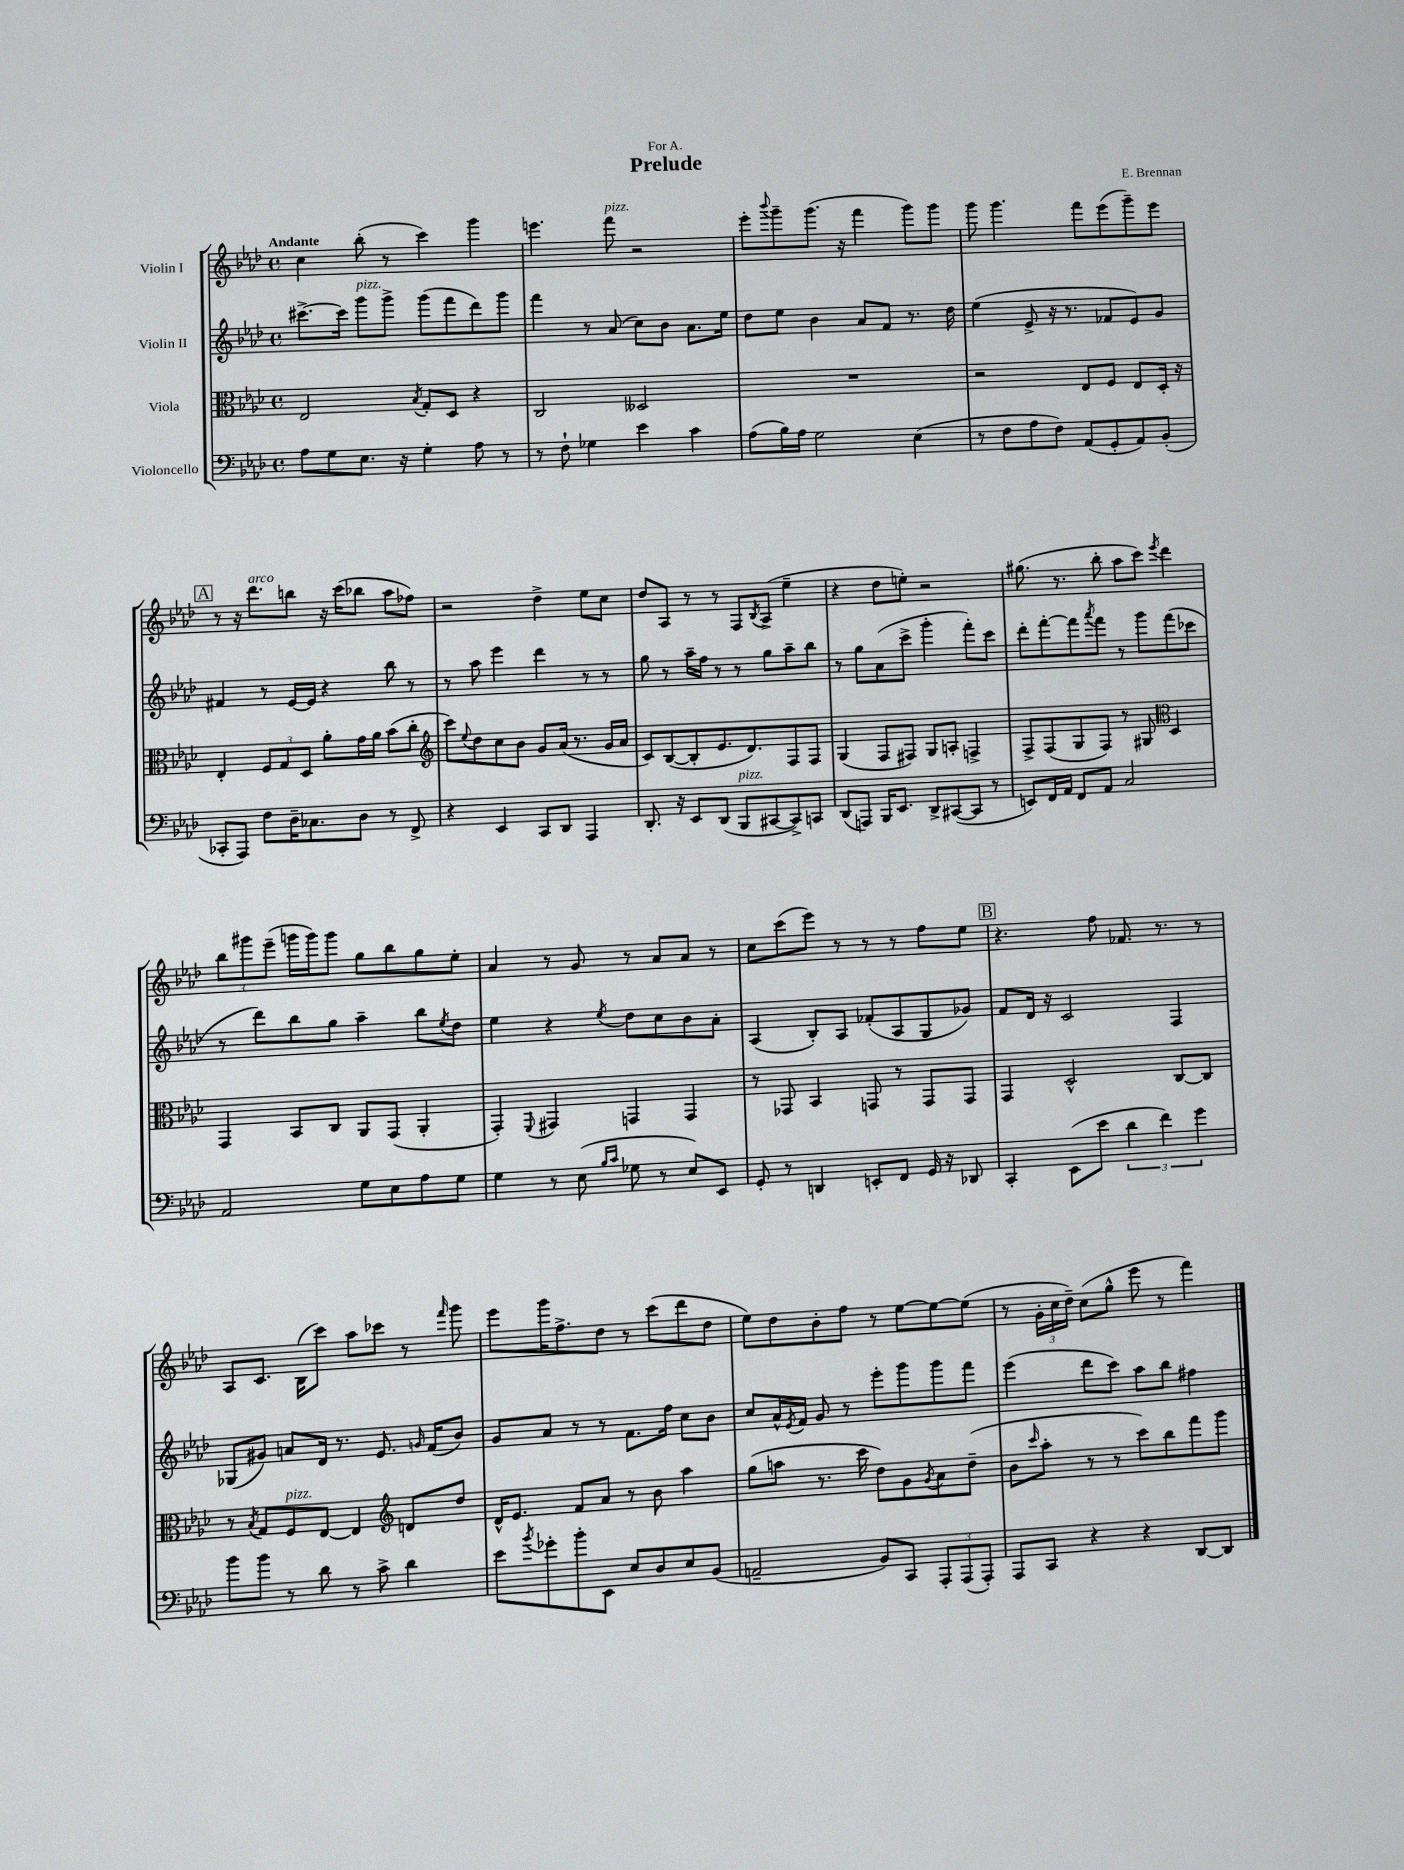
\header { title = "Prelude" composer = "E. Brennan" dedication = "For A." }
<<
\new StaffGroup <<
\new Staff = "s0" \with { instrumentName = "Violin I" } {
    \clef treble \key aes \major \defaultTimeSignature \time 4/4 \tempo "Andante"
    c''4 bes''8-.( r8 c'''4) g'''4 |
    e'''4. f'''8^\markup { \italic "pizz." } r2 |
    ees'''8-. \appoggiatura { bes'''8 } g'''8-- g'''8.( r16 f'''4 g'''8) g'''8 |
    g'''8 g'''4. f'''8 ees'''8( g'''8--) ees'''8 |
    \mark \markup { \box "A" } r8 r16 des'''8.^\markup { \italic "arco" } b''8 r16 c'''16( bes''8 aes''8 fes''8) |
    r2 des''4-> ees''8 c''8 |
    des''8 aes8 r8 r8 f8 \acciaccatura { bes8 } aes8->( ees''4-- |
    r4 des''8 e''8-.) r2 |
    gis''8.( r8. bes''8-. aes''8 c'''8) \acciaccatura { ees'''8 } des'''4 |
    \tuplet 3/2 { bes''8 gis'''8 ees'''8--( } g'''16 g'''16) g'''8 g''8 bes''8 g''8 ees''8-. |
    aes'4 r8 g'8 r8 aes'8 aes'8 r8 |
    c''8 c'''8( ees'''8) r8 r8 r8 f''8 ees''8 |
    \mark \markup { \box "B" } r4. f''8 fes'8. r8. r8 |
    aes8 c'8. bes16( c'''8) aes''8 ces'''8 r8 \grace { f'''16 } g'''8 |
    ees'''8 g'''16 f''8.-> des''8 r8 c'''8( des'''8 des''8 |
    ees''8) des''8 bes'8-. f''8 r8 ees''8~ ees''8~ ees''8( |
    r8 \tuplet 3/2 { g'16-. c''16 des''16--) } c''8( g''8-^ ees'''8 r8 f'''4) \bar "|." |
}
\new Staff = "s1" \with { instrumentName = "Violin II" } {
    \clef treble \key aes \major \defaultTimeSignature \time 4/4
    cis'''8.~-> cis'''16 g'''8^\markup { \italic "pizz." } g'''8-> g'''8( f'''8 des'''8) g'''8 |
    f'''4 r8 aes'8( c''8) bes'8 aes'8. ees''16 |
    des''8 ees''8 bes'4 aes'8 f'8 r8. des''16 |
    ees''4( ees'8-> r16 r8. fes'8 ees'8) g'8 |
    \mark \markup { \box "A" } fis'4 r8 ees'16~ ees'16 r4 bes''8 r8 |
    r8 aes''8 ees'''4 des'''4 r8 r8 |
    g''8 r8 aes''16-- f''16 r8 r8 g''8 aes''8-- bes''8 |
    r8 g''8 aes'8( c'''8-> g'''4-. f'''8-.) c'''8 |
    des'''8-. f'''8~-. f'''8 \acciaccatura { aes'''8 } f'''8 r8 g'''8 f'''8( ces'''8 |
    r8 des'''8) bes''8 g''8 aes''4-- bes''8 \acciaccatura { ees''8 } des''8 |
    ees''4 r4 \acciaccatura { ees''8 } des''8 c''8 bes'8 aes'8-. |
    aes4( bes8-.) aes8 fes'8-.( aes8 g8 ges'8) |
    \mark \markup { \box "B" } f'8 des'16 r16 c'2 f4 |
    ges8( gis'8) a'8 des'16 r8. ees'8. \grace { g'16 } f'16( bes'8) |
    g'8 aes'8 r8 r8 f'8. f''16 c''8 bes'8 |
    c''8 aes'16-^ \acciaccatura { ees'8 } f'16 g'8 r8 ees'''8-. g'''8 g'''8 f'''8 |
    ees'''4( des'''8 c'''8) aes''8 bes''8 fis''4 \bar "|." |
}
\new Staff = "s2" \with { instrumentName = "Viola" } {
    \clef alto \key aes \major \defaultTimeSignature \time 4/4
    ees2 \acciaccatura { bes8 } g8-. des8 r4 |
    c2 deses2 |
    R1 |
    r2 ees8 f8 ees8 des16-. r16 |
    \mark \markup { \box "A" } ees4-. \tuplet 3/2 { f8 g8 des8 } aes'8-. g'16 aes'16 bes'8( c''8-. |
    \clef treble c'''8) \appoggiatura { ees''8 } des''8 c''8 bes'8 g'8 aes'16( r8. g'16 aes'16 |
    c'8) bes8~( bes8-. ees'8. des'8.) f8 f8 |
    g4( f8 fis8) g8 a8-. f4-> |
    f8-> f8( g8 f8) r8 gis8 \clef alto des4 |
    g,4 bes,8 c8 aes,8 g,8( aes,4-. |
    g,4-.) \appoggiatura { f,8 } gis,4 g,4 g,4 |
    r8 ges,8 bes,4 g,8 r8 g,8 g,8 |
    \mark \markup { \box "B" } g,4 des2-^ c8~ c8 |
    r8 \acciaccatura { bes8 } g8 f8^\markup { \italic "pizz." } ees8~ ees4 \clef treble d'8 des''8 |
    des'16-^ ees'8. f'8 aes'8 r8 bes'8 aes''4 |
    g''8( a''8 r8. c'''16 des''8) g'8 \acciaccatura { g'8 } aes'8 des''8--( |
    bes'8 \grace { c'''16 } aes''8-. r8 r8 c'''8) bes''8 f'''8 g'''8 \bar "|." |
}
\new Staff = "s3" \with { instrumentName = "Violoncello" } {
    \clef bass \key aes \major \defaultTimeSignature \time 4/4
    aes8 g8 ees8. r16 g4-. aes8 r8 |
    r8 f8-! ges4 ees'4 c'4 |
    aes8( bes16) aes16 g2 ees4( |
    r8 f8 aes8 f8) aes,8( g,8-. aes,8) bes,8-.( |
    \mark \markup { \box "A" } ces,8-. aes,,8) f8 des16-- ces8. des8 r8 f,8-> |
    r4 ees,4 c,8 des,8 aes,,4 |
    des,8.-. r16 ees,8 des,8( bes,,8^\markup { \italic "pizz." } cis,8~ cis,8->) c,8 |
    des,8( a,,8) bes,,16 ees,8. des,8-> cis,8~( cis,8 r8 |
    e,8) f,16 aes,16 f,8 aes,8 c2 |
    aes,2 g8 ees8 aes8 g8 |
    g4 r8 ees8( \grace { bes16 c'16 } ges8 r8 ees8) ees,8 |
    g,8-. r8 d,4 e,8-. f,8 g,16 r16 des,8 |
    \mark \markup { \box "B" } c,4-. ees,8( ees'8 \tuplet 3/2 { des'4 f'4) g'4 } |
    bes'8 bes'8 r8 des'8 r8 c'8-> des'4 |
    ees'8 \acciaccatura { bes'8 } ges'8-. bes'8-. ees,8 ees8 des8 ees8 bes,8( |
    a,2-- bes,8) c,8 \tuplet 3/2 { aes,,8-. aes,,8( aes,,8-.) } |
    aes,,8 c,8 r4 r4 des,8~ des,8 \bar "|." |
}
>>
>>
\layout { \context { \Score \remove "Bar_number_engraver" } }
